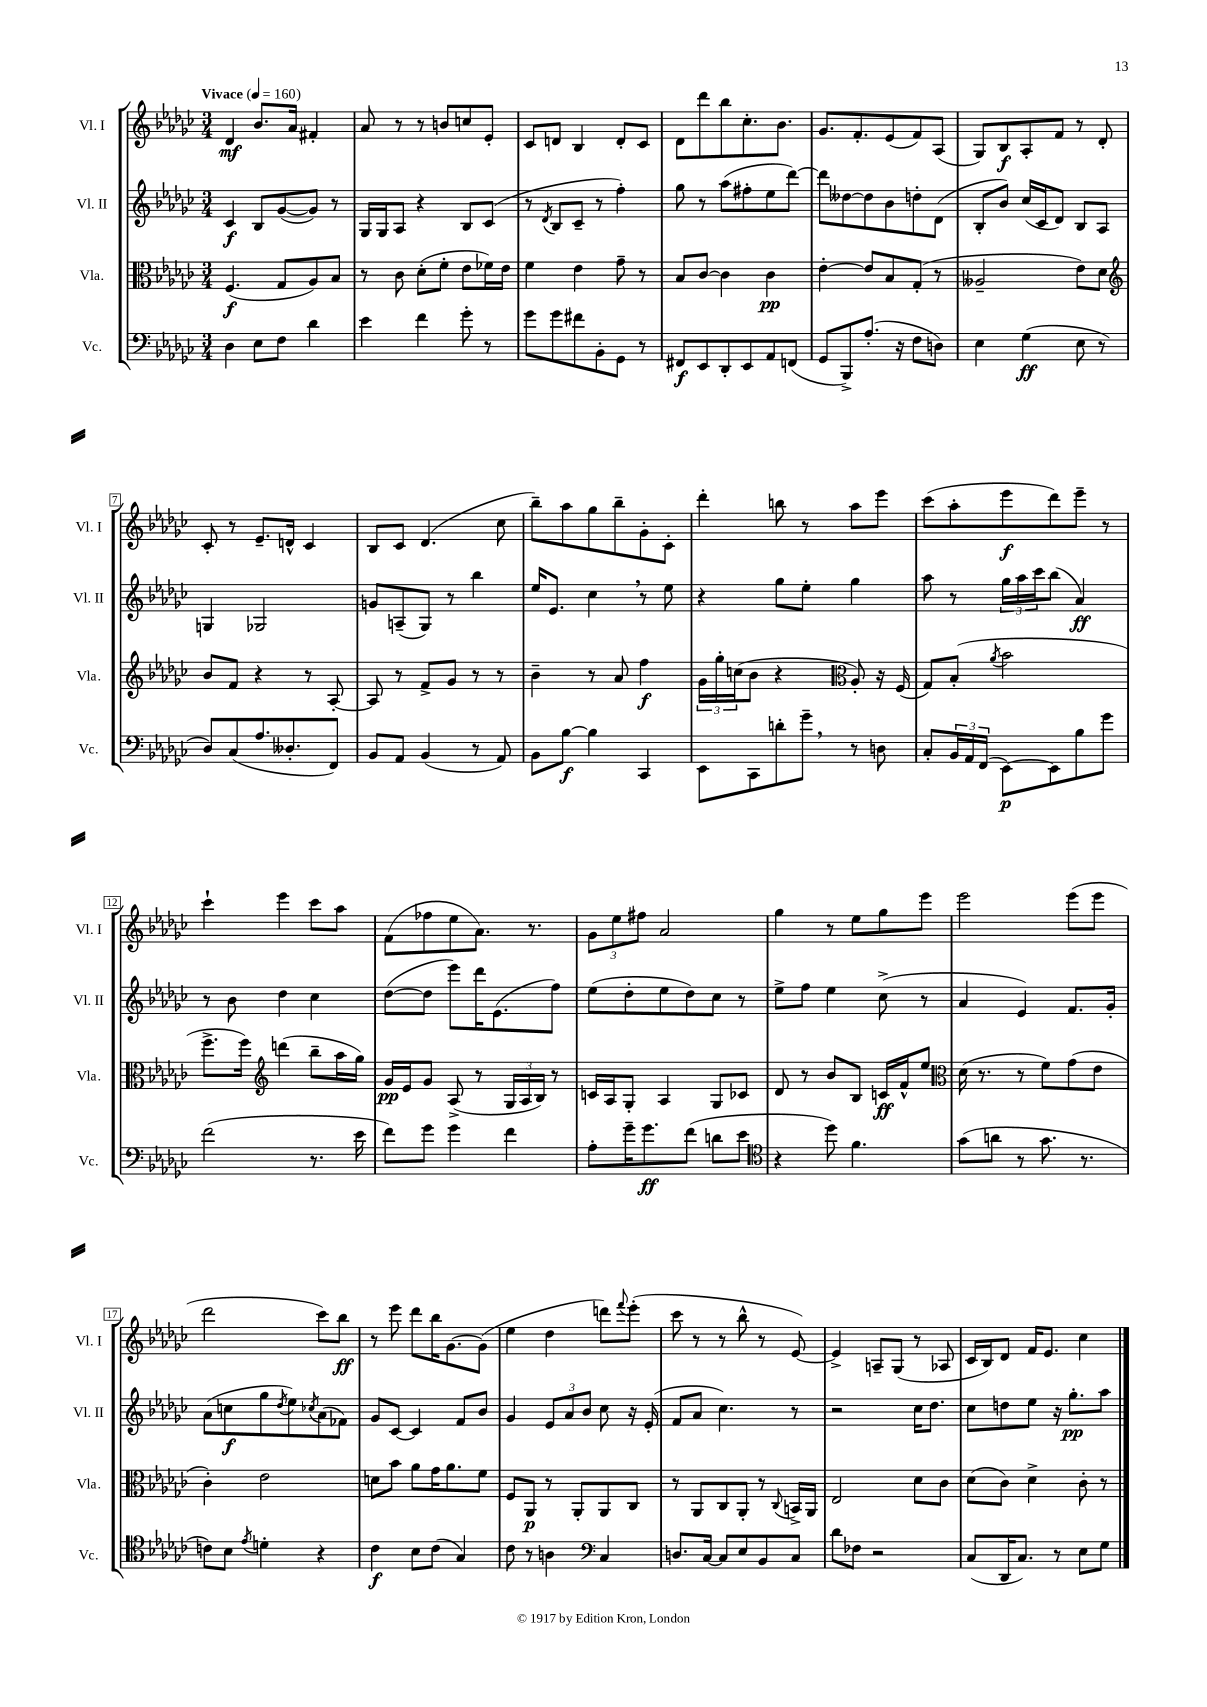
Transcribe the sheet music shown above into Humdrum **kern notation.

**kern	**kern	**kern	**kern
*staff4	*staff3	*staff2	*staff1
*clefF4	*clefC3	*clefG2	*clefG2
*k[b-e-a-d-g-c-]	*k[b-e-a-d-g-c-]	*k[b-e-a-d-g-c-]	*k[b-e-a-d-g-c-]
*M3/4	*M3/4	*M3/4	*M3/4
*MM160	*MM160	*MM160	*MM160
4D-	(4.F	4c-	4d-
8E-	.	8B-	8.b-
8F	8G-	([8g-	.
.	.	.	16a-
4d-	8A-)	8g-])	4f#'
.	8B-	8r	.
=	=	=	=
4e-	8r	16G-	8a-
.	.	16G-	.
.	8c-	8A-	8r
4f	(8d-'	4r	8r
.	8f'	.	8b
8g-'	8e-	8B-	8cc
8r	16f-)	(8c-	8e-'
.	16e-	.	.
=	=	=	=
8g-	4f	8r	8c-
.	.	8qd-	.
8g-	.	8B-	8d
8f#	4e-	8c-~	4B-
8BB-'	.	8r	.
8GG-	8g-~	4ff')	8d'
8r	8r	.	8c-
=	=	=	=
8FF#	8B-	8gg-	8d-
8EE-	[8c-	8r	8ddd-
8DD-'	4c-]	(8aa-	8bb-
8EE-	.	8ff#'	8.cc-'
8AA-	4c-	8ee-	.
.	.	.	8.b-
(8FF	.	[8ddd-)	.
=	=	=	=
8GG-	[4e-'	8ddd-]	8.g-
8BBB-^)	.	[8dd--	.
.	.	.	8.f'
(8.A-'	8e-]	8dd--]	.
.	8B-	8b-	(8e-
16r	.	.	.
8F	(8G-'	8dd'	8f)
8D)	8r	(8d-	(8A-
=	=	=	=
4E-	2A--~	8B-'	8G-)
.	.	8b-)	8B-
(4G-	.	(16cc-	8A-'
.	.	16c-	.
.	.	8d-)	8f
8E-	8e-)	8B-	8r
8r	8d-	8A-	8d-'
=	=	=	=
*	*clefG2	*	*
8D-)	8b-	4G	8c-'
(8C-	8f	.	8r
8.A-	4r	2G-	8.e-~
8.D--'	.	.	16d^^
.	8r	.	4c-
8FF)	[8A-'	.	.
=	=	=	=
8BB-	8A-]	8g	8B-
8AA-	8r	(8A~	8c-
(4BB-	8f^	8G-)	(4.d-
.	8g-	8r	.
8r	8r	4bb-	.
8AA-)	8r	.	8cc-
=	=	=	=
8BB-	4b-~	16ee-	8bb-~)
.	.	8.e-	.
[8B-	.	.	8aa-
4B-]	8r	4cc-	8gg-
.	8a-	.	8bb-~
4CC-	4ff	8r	8g-'
.	.	8ee-	8c-'
=	=	=	=
8EE-	24g-	4r	4ddd-'
.	24gg-'	.	.
.	(24cc	.	.
8CC-	8b-	.	.
8d'	4r	8gg-	8bb
8g-~	.	8ee-'	8r
*	*clefC3	*	*
8r	8A-')	4gg-	8aa-
8D	16r	.	8eee-
.	(16F	.	.
=	=	=	=
8C-'	8G-)	8aa-	(8ccc-
24BB-	(8B-'	8r	8aa-'
24AA-	.	.	.
(24FF	.	.	.
.	8qa-	.	.
[8EE-)	2b-	24gg-	8eee-
.	.	24aa-	.
.	.	24ccc-	.
8EE-]	.	(8bb-	8ddd-)
8B-	.	4a-)	8eee-~
8g-	.	.	8r
=	=	=	=
(2f	8.ff^	8r	4ccc-`
.	.	8b-	.
.	16ff)	.	.
*	*clefG2	*	*
.	(4ddd	4dd-	4eee-
8.r	8bb-~	4cc-	8ccc-
.	16aa-	.	8aa-
16e-	16gg-)	.	.
=	=	=	=
8f)	16g-	([8dd-	(8f
.	16e-	.	.
8g-	8g-	8dd-]	8ff-
4g-	(8A-^	8eee-)	8ee-
.	8r	16ddd-	8.a-)
.	.	(8.e-	.
4f	24G-	.	.
.	24A-	.	.
.	.	.	8.r
.	24B-)	.	.
.	8r	8ff)	.
=	=	=	=
8A-'	16c	(8ee-	12g-
.	16A-	.	.
.	.	.	12ee-
16g-~	8G-'	8dd-'	.
.	.	.	12ff#
8.g-	.	.	.
.	4A-	8ee-	2a-
(8f	.	8dd-)	.
8d	8G-	8cc-	.
8e-	8c-	8r	.
=	=	=	=
*clefC4	*	*	*
4r	8d-	8ee-^	4gg-
.	8r	8ff	.
8dd-)	8b-	4ee-	8r
4.f	8B-	.	8ee-
.	16c	(8cc-^	8gg-
.	16f^^	.	.
.	8ee-	8r	8eee-
=	=	=	=
*	*clefC3	*	*
(8g-	(16d-	4a-	2eee-
.	8.r	.	.
8a	.	.	.
8r	8r	4e-)	.
8.g-	8f)	.	.
.	(8g-	8.f	(8eee-
8.r	.	.	.
.	8e-	.	8eee-
.	.	16g-'	.
=	=	=	=
8c)	4c-')	(8a-	2ddd-
8B-	.	8cc	.
8qe-	.	.	.
4d'	2e-	8gg-	.
.	.	8qdd-	.
.	.	8ee-)	.
.	.	8qcc-	.
4r	.	(8a-	8ccc-)
.	.	8f-)	8bb-
=	=	=	=
4c-	8d	8g-	8r
.	8b-	[8c-	8eee-
8B-	8a-	4c-]	8ddd-
(8c-	16g-	.	16bb-
.	8.a-	.	[8.g-
4G-)	.	8f	.
.	8f	8b-	(8g-]
=	=	=	=
8c-	8F	4g-	4ee-
8r	8AA-	.	.
4A	8r	12e-	4dd-
.	.	12a-	.
.	8AA-'	.	.
.	.	12b-	.
*clefF4	*	*	*
4C-	8AA-	8cc-	8ddd)
.	.	.	8qqfff
.	8C-	16r	(8eee-'
.	.	(16e-'	.
=	=	=	=
8.D	8r	8f	8ccc-
.	8AA-	8a-	8r
[16C-	.	.	.
8C-]	8C-	4.cc-)	8r
8E-	8AA-'	.	8bb-^^
8BB-	8r	.	8r
.	8qqC-	.	.
8C-	16BB^	8r	[8e-)
.	16AA-	.	.
=	=	=	=
8d-	2E-	2r	4e-^]
8F-	.	.	.
2r	.	.	8A~
.	.	.	(8G-
.	8d-	16cc-	8r
.	.	8.dd-	.
.	8c-	.	8A-
=	=	=	=
(8C-	(8d-	8cc-	16c-
.	.	.	16B-)
16DD-	8c-)	8dd	8d-
8.C-)	.	.	.
.	4d-^	8ee-	16f
.	.	.	8.e-
8r	.	16r	.
.	.	8.gg-'	.
8E-	8c-'	.	4cc-
8G-	8r	8aa-	.
==	==	==	==
*-	*-	*-	*-
